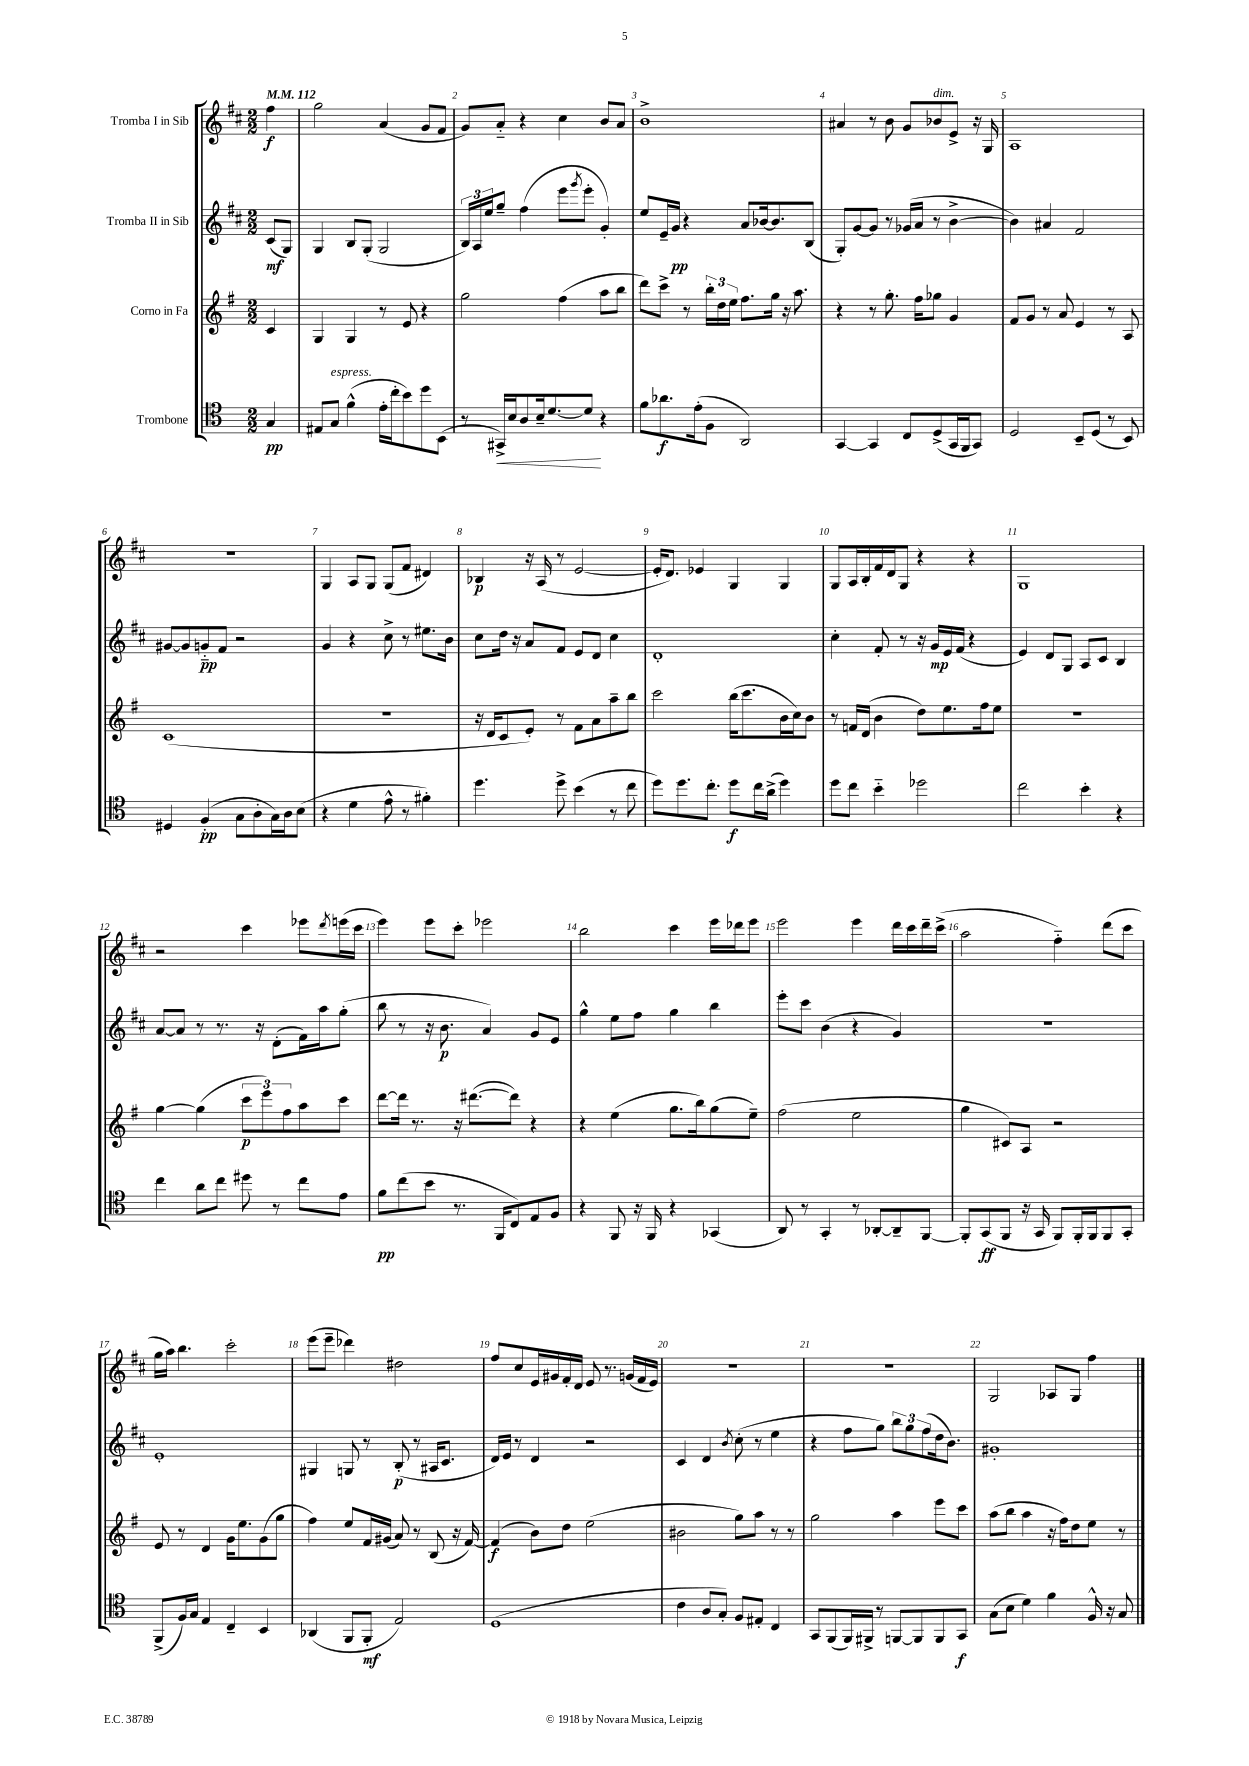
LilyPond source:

<<
\new StaffGroup <<
\new Staff = "s0" \with { instrumentName = "Tromba I in Sib" } {
    \clef treble \key d \major \numericTimeSignature \time 2/2 \partial 4 \tempo 4 = 112
    fis''4\f |
    g''2 a'4( g'8 fis'8 |
    g'8) a'8-_ r4 cis''4 b'8 a'8 |
    b'1-> |
    ais'4 r8 b'8 g'8 bes'8^\markup { \italic "dim." } e'8-> r16 g16 |
    a1 |
    R1 |
    g4 a8 g8 g8( fis'8 dis'4) |
    bes4\p r16 a16( r8 e'2~ |
    e'16-. d'8.) ees'4 g4 g4 |
    g8 a16 b16-. fis'16 d'16 g8 r4 r4 |
    g1 |
    r2 cis'''4 ees'''8 \acciaccatura { d'''8 } e'''16( cis'''16 |
    e'''4) e'''8 cis'''8-. ees'''2 |
    b''2 cis'''4 e'''16 des'''16 e'''8 |
    e'''2 e'''4 d'''16 cis'''16 d'''16-- cis'''16->( |
    a''2 fis''4-_) d'''8( cis'''8 |
    g''16 a''16) b''4. cis'''2-. |
    e'''8( e'''8-- des'''4) dis''2 |
    fis''8 cis''8 e'16 gis'16 fis'16-. d'16 e'8 r8. g'16( fis'16 e'16) |
    R1 |
    R1 |
    g2 aes8 g8 fis''4 \bar "|." |
}
\new Staff = "s1" \with { instrumentName = "Tromba II in Sib" } {
    \clef treble \key d \major \numericTimeSignature \time 2/2 \partial 4
    cis'8\mf( g8) |
    g4 b8 g8-.( g2 |
    \tuplet 3/2 { b16) a16 e''16 } g''8-- fis''4( e'''8 \acciaccatura { g'''8 } e'''8-. g'4-.) |
    e''8 e'16-- g'16\pp r4 a'8 bes'16~ bes'8. b8( |
    g8-.) g'8~ g'8 r8 ges'16( a'16 r8 b'4~-> |
    b'4) ais'4 fis'2 |
    gis'8~ gis'8 g'8-_\pp fis'8 r2 |
    g'4 r4 cis''8-> r8 eis''8. b'16 |
    cis''8 d''16 r16 a'8 fis'8 e'8 d'8 cis''4 |
    d'1-. |
    cis''4-. fis'8-. r8 r16 g'16\mp e'16 fis'16( r4 |
    e'4) d'8 g8 a8 cis'8 b4 |
    a'8~ a'8 r8 r8. r16 d'8-.( fis'16) a''16 g''8-.( |
    b''8 r8 r16 b'8.\p a'4) g'8 e'8 |
    g''4-^ e''8 fis''8 g''4 b''4 |
    e'''8-. cis'''8 b'4( r4 g'4) |
    R1 |
    e'1-. |
    gis4 g8 r8 b8-.\p( r8 ais16 cis'8. |
    d'16) e'16 r8 d'4 r2 |
    cis'4 d'4 \acciaccatura { b'8 } cis''8-.( r8 e''4 |
    r4 fis''8 g''8) \tuplet 3/2 { b''8 g''8 fis''8( } d''16 b'8.) |
    gis'1-. \bar "|." |
}
\new Staff = "s2" \with { instrumentName = "Corno in Fa" } {
    \clef treble \key g \major \numericTimeSignature \time 2/2 \partial 4
    c'4 |
    g4 g4 r8 e'8 r4 |
    g''2 fis''4( a''8 b''8 |
    d'''8) c'''8-> r8 \tuplet 3/2 { b''16-. d''16 e''16 } fis''8. g''16 r16 a''8. |
    r4 r8 g''8.-. fis''16 ges''8 g'4 |
    fis'8 g'8 r8 a'8 e'4 r8 a8 |
    c'1( |
    R1 |
    r16 d'16 c'8 e'8-.) r8 fis'8 a'8 a''8-- b''8 |
    c'''2 b''16( c'''8. b'16 c''16) b'8 |
    r8 f'16 d'16( b'4 d''8) e''8. fis''16 e''8 |
    r1 |
    g''4~ g''4( \tuplet 3/2 { c'''8\p e'''8) fis''8 } a''8 c'''8 |
    d'''8~ d'''16 r8. r16 dis'''8.~( dis'''8) r4 |
    r4 e''4( g''8. b''16) g''8( e''8--) |
    fis''2( e''2 |
    g''4 cis'8) a8 r2 |
    e'8 r8 d'4 g'16 e''8. g'8( g''8 |
    fis''4) e''8 fis'16 gis'16( a'8) r8 b8( r16 fis'16~) |
    fis'4\f( b'8) d''8 e''2( |
    bis'2 g''8) a''8 r8 r8 |
    g''2 a''4 e'''8 c'''8 |
    a''8( b''8 a''4 r16 fis''16) d''8 e''8 r8 \bar "|." |
}
\new Staff = "s3" \with { instrumentName = "Trombone" } {
    \clef tenor \key c \major \numericTimeSignature \time 2/2 \partial 4
    g4\pp |
    eis8 g8^\markup { \italic "espress." } f'4-^( e'16-. c''16-. b'8) d''8 b,8( |
    r8 gis,16->\<) b16 a8 b16-- d'8.~ d'8\! r4 |
    f'8 aes'8.\f e'16-.( f8 a,2) |
    g,4~ g,4 c8 d8->( g,16 f,16 g,8) |
    d2 b,8-- d8( r8 b,8) |
    dis4 f4-.\pp( g8 a8-. g16) a16 b8( |
    r4 d'4 e'8-^ r8 fis'4-.) |
    d''4. d''8-> b'4( r8 c''8 |
    d''8) d''8. c''8.-. d''8\f c''16 a'16->( d''4) |
    d''8 c''8 b'4-_ des''2 |
    c''2 b'4-. r4 |
    c''4 a'8 c''8 dis''8 r8 c''8 e'8 |
    f'8\pp c''8( b'8 r8. f,16 c8) e8 f8 |
    r4 f,8 r16 f,16 r4 ges,4( |
    a,8) r8 g,4-. r8 aes,8~-. aes,8-- f,8~ |
    f,8-. g,8\ff( f,8 r16 g,16 f,8) f,16-. f,16 f,8 g,8-. |
    f,8->( f16) g16 e4 c4-- b,4 |
    aes,4( f,8 f,8-.\mf e2) |
    d1( |
    c'4 a8 g8-.) f8 eis8-. c4 |
    g,8 f,8( f,16) fis,16-> r8 f,8~ f,8 f,8 g,8\f |
    g8( b8 d'4) f'4 f16-^ r16 g8 \bar "|." |
}
>>
>>
\layout { \context { \Score \override BarNumber.break-visibility = ##(#f #t #t) barNumberVisibility = #all-bar-numbers-visible } }
